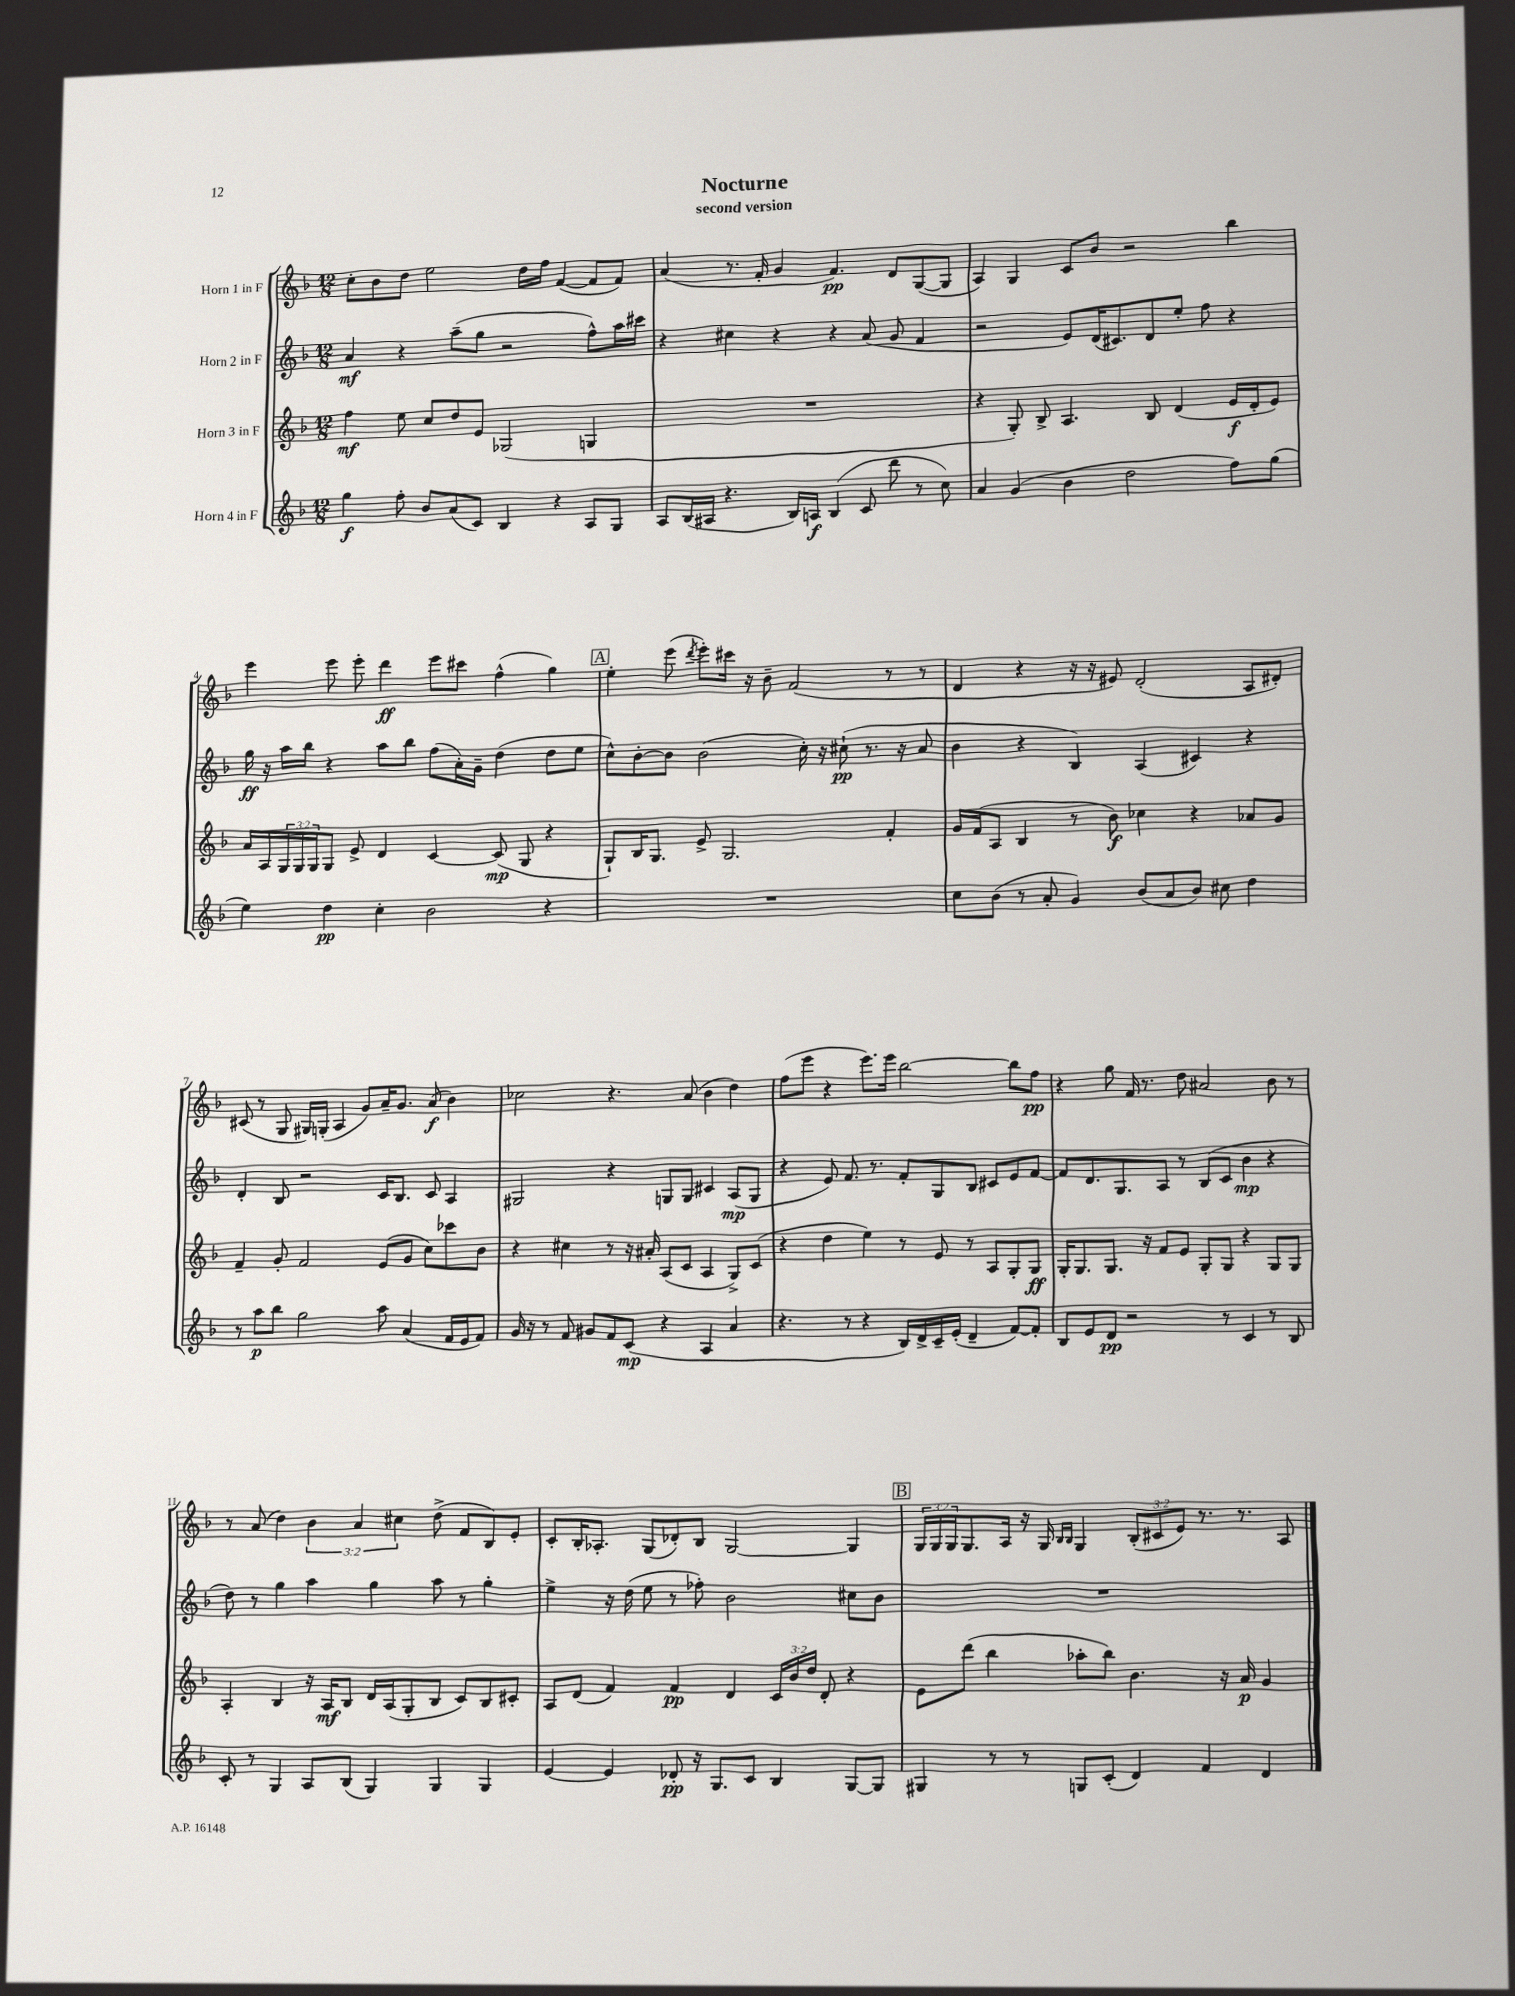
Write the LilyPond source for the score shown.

\header { title = "Nocturne" subtitle = "second version" }
<<
\new StaffGroup <<
\new Staff = "s0" \with { instrumentName = "Horn 1 in F" } {
    \clef treble \key f \major \numericTimeSignature \time 12/8 \override Staff.TupletNumber.text = #tuplet-number::calc-fraction-text
    c''8-. bes'8 d''8 e''2 d''16 f''16 f'4~( f'8 f'8) |
    a'4( r8. f'16-. g'4 f'4.\pp) d'8 g8~( g8 |
    a4) g4 c'8 bes'8 r2 bes''4 |
    e'''4 e'''8 e'''8-. d'''4\ff e'''8 cis'''8 f''4-^( g''4) |
    \mark \markup { \box "A" } e''4-. e'''8( \acciaccatura { d'''8 } e'''8-.) cis'''16 r16 bes'8-- f'2( r8 r8 |
    d'4 r4 r16 r16 eis'8) d'2-.( a8 dis'8-.) |
    cis'8( r8 g8 gis16) g16-.( a4 g'8) a'16-- g'8. a'8\f( bes'4) |
    ces''2 r4. a'8( bes'4 d''4) |
    f''8( e'''8 r4 e'''8.) e'''16 bes''2~ bes''8 f''8\pp |
    r4 g''8 f'16 r8. d''8 ais'2 bes'8 r8 |
    r8 a'8( d''4) \tuplet 3/2 { bes'4 a'4 cis''4 } d''8->( f'8 bes8) e'8-. |
    c'8-. bes16-. aes8.-. g8( des'8-.) bes8 g2~ g4 |
    \mark \markup { \box "B" } \tuplet 3/2 { g16 g16 g16 } g8. a16 r16 g16 \grace { bes16 bes16 } g4 \tuplet 3/2 { bes8-.( cis'8 e'8) } r8. r8. a8 \bar "|." |
}
\new Staff = "s1" \with { instrumentName = "Horn 2 in F" } {
    \clef treble \key f \major \numericTimeSignature \time 12/8
    a'4\mf r4 a''8--( g''8 r2 f''8-^) a''16 cis'''16 |
    r4 cis''4 r4 r4 a'8( g'8 f'4 |
    r2 e'8) d'16( cis'8.) d'8 e''8-. f''8 r4 |
    g''16\ff r16 a''16 bes''16 r4 a''8 bes''8 f''8( a'16-.) g'16-- d''4( d''8 e''8 |
    \mark \markup { \box "A" } c''8-^) bes'8~-. bes'8 bes'2( c''16-.) r16 cis''8-!\pp( r8. r16 a'8 |
    bes'4 r4 bes4) a4( cis'4) r4 |
    d'4-. bes8 r2 c'16 bes8. c'8 a4 |
    gis2 r4 g8 g8 cis'4 a8\mp( g8 |
    r4 e'8) f'8. r8. f'8-. g8 bes8 cis'8 e'8 f'8~ |
    f'8 d'8. g8. a8 r8 bes8( c'8 bes'4\mp r4 |
    d''8) r8 g''4 a''4 g''4 a''8 r8 g''4-. |
    e''4-> r16 d''16( e''8 r8 fes''8-.) bes'2 cis''8 bes'8 |
    \mark \markup { \box "B" } R1. \bar "|." |
}
\new Staff = "s2" \with { instrumentName = "Horn 3 in F" } {
    \clef treble \key f \major \numericTimeSignature \time 12/8 \override Staff.TupletNumber.text = #tuplet-number::calc-fraction-text
    f''4\mf e''8 c''8 d''8 e'8 ges2( g4 |
    R1. |
    r4 g8-.) bes8-> a4. bes8 d'4( e'16\f d'16-. e'8) |
    a'16 a16 \tuplet 3/2 { g16 g16 g16 } g8 e'8-> d'4 c'4~ c'8\mp( g8 r4 |
    \mark \markup { \box "A" } g8-!) bes16 g8. e'8-> g2. f'4-. |
    g'16 f'16( a8 bes4 r8 bes'8\f) ces''4 r4 aes'8 g'8 |
    f'4-- g'8-. f'2 e'8( g'8 c''8) ces'''8 bes'8 |
    r4 cis''4 r8 r16 ais'16-. a8( c'8 a4 g8->) c'8( |
    r4 d''4 e''4) r8 e'8 r8 a8 g8-. g8\ff |
    g16-. g8. g8. r16 f'8 e'8 g8-. g8 r4 g8 g8 |
    a4-. bes4 r16 a16\mf bes8 d'16 a16( g8-. bes8 c'8) bes8 cis'8-. |
    a8 d'8( f'4) f'4\pp d'4 \tuplet 3/2 { c'16 bes'16 d''16 } d'8-. r4 |
    \mark \markup { \box "B" } e'8 d'''8( bes''4 aes''8-. bes''8) bes'4. r16 a'16\p g'4 \bar "|." |
}
\new Staff = "s3" \with { instrumentName = "Horn 4 in F" } {
    \clef treble \key f \major \numericTimeSignature \time 12/8
    g''4\f f''8-. bes'8 a'8( c'8) bes4 r4 a8 g8 |
    a8 bes16( ais16 r4. bes16) a16\f bes4( c'8 d'''8 r8 c''8) |
    a'4 g'4( bes'4 d''2 f''8) g''8( |
    e''4) d''4\pp c''4-. bes'2 r4 |
    \mark \markup { \box "A" } R1. |
    c''8 bes'8( r8 a'8-. g'4) bes'8( a'8 bes'8) cis''8 d''4 |
    r8 a''8\p bes''8 g''2 a''8 a'4( f'16 e'16 f'8) |
    g'16 r16 r8 f'8 gis'8 f'8 c'8\mp( r4 a4 a'4 |
    r4. r8 r4 bes16) d'16-> c'16-- e'16-.( d'4-- f'8~) f'8-. |
    bes8 e'8 d'8\pp r2 r8 c'4 r8 bes8 |
    c'8-. r8 g4 a8 bes8( g4) g4 g4 |
    e'4~ e'4 des'8-.\pp r16 g8. c'8 bes4 g8~ g8 |
    \mark \markup { \box "B" } gis4 r8 r8 g8 c'8-.( d'4) f'4 d'4 \bar "|." |
}
>>
>>
